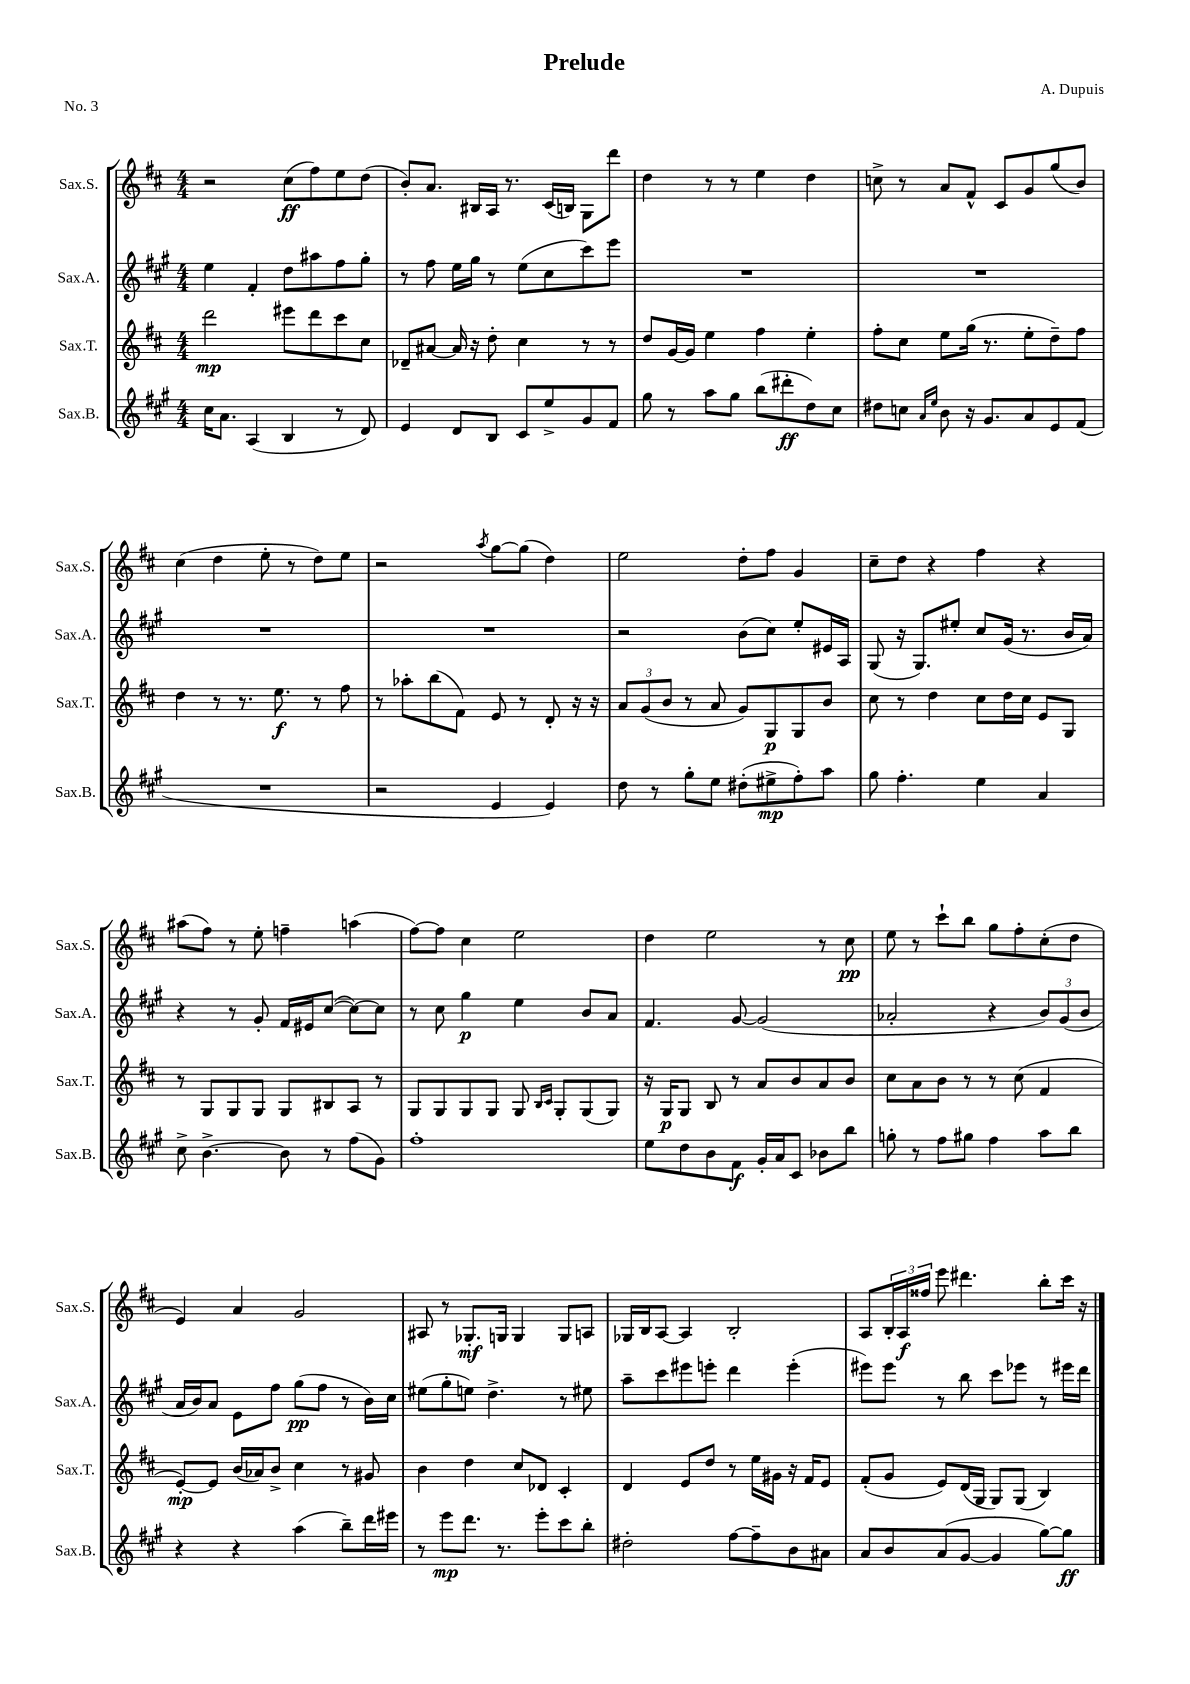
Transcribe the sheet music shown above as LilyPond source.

\header { title = "Prelude" composer = "A. Dupuis" piece = "No. 3" }
<<
\new StaffGroup <<
\new Staff = "s0" \with { instrumentName = "Sax.S." shortInstrumentName = "Sax.S." } {
    \clef treble \key d \major \numericTimeSignature \time 4/4
    r2 cis''8\ff( fis''8) e''8 d''8( |
    b'8-.) a'8. bis16 a16 r8. cis'16( b16) g8 d'''8 |
    d''4 r8 r8 e''4 d''4 |
    c''8-> r8 a'8 fis'8-^ cis'8 g'8 g''8( b'8) |
    cis''4( d''4 e''8-. r8 d''8) e''8 |
    r2 \acciaccatura { a''8 } g''8~ g''8( d''4) |
    e''2 d''8-. fis''8 g'4 |
    cis''8-- d''8 r4 fis''4 r4 |
    ais''8( fis''8) r8 e''8-. f''4-- a''4( |
    fis''8~) fis''8 cis''4 e''2 |
    d''4 e''2 r8 cis''8\pp |
    e''8 r8 cis'''8-! b''8 g''8 fis''8-. cis''8-.( d''8 |
    e'4) a'4 g'2 |
    ais8 r8 ges8.-.\mf g16 g4 g8 a8 |
    ges16 b16 a8~ a4 b2-. |
    a8 \tuplet 3/2 { b16-. a16\f fisis''16 } e'''8 dis'''4. b''8-. cis'''16 r16 \bar "|." |
}
\new Staff = "s1" \with { instrumentName = "Sax.A." shortInstrumentName = "Sax.A." } {
    \clef treble \key a \major \numericTimeSignature \time 4/4
    e''4 fis'4-. d''8 ais''8 fis''8 gis''8-. |
    r8 fis''8 e''16 gis''16 r8 e''8( cis''8 cis'''8) e'''8 |
    R1 |
    R1 |
    R1 |
    R1 |
    r2 b'8( cis''8) e''8-. eis'16 a16 |
    gis8( r16 gis8.) eis''8-. cis''8 gis'16( r8. b'16 a'16) |
    r4 r8 gis'8-. fis'16 eis'16 cis''8~( cis''8~) cis''8 |
    r8 cis''8 gis''4\p e''4 b'8 a'8 |
    fis'4. gis'8~ gis'2( |
    aes'2-. r4 \tuplet 3/2 { b'8) gis'8( b'8 } |
    a'16 b'16) a'8 e'8 fis''8 gis''8\pp( fis''8 r8 b'16) cis''16 |
    eis''8( gis''8-. e''8) d''4.-> r8 eis''8 |
    a''8-- cis'''8 eis'''8 e'''8-. d'''4 e'''4-.( |
    eis'''8) eis'''8 r8 b''8 cis'''8 ees'''8 r8 eis'''16 d'''16 \bar "|." |
}
\new Staff = "s2" \with { instrumentName = "Sax.T." shortInstrumentName = "Sax.T." } {
    \clef treble \key d \major \numericTimeSignature \time 4/4
    d'''2\mp eis'''8 d'''8 cis'''8 cis''8 |
    des'8-- ais'8~ ais'16 r16 d''8-. cis''4 r8 r8 |
    d''8 g'16~ g'16 e''4 fis''4 e''4-. |
    fis''8-. cis''8 e''8 g''16( r8. e''8-. d''8--) fis''8 |
    d''4 r8 r8. e''8.\f r8 fis''8 |
    r8 aes''8-. b''8( fis'8) e'8 r8 d'8-. r16 r16 |
    \tuplet 3/2 { a'8 g'8( b'8 } r8 a'8 g'8) g8\p g8 b'8 |
    cis''8 r8 d''4 cis''8 d''16 cis''16 e'8 g8 |
    r8 g8 g8 g8 g8 bis8 a8 r8 |
    g8 g8 g8 g8 g8 \grace { b16 cis'16 } g8-. g8( g8) |
    r16 g16\p g8 b8 r8 a'8 b'8 a'8 b'8 |
    cis''8 a'8 b'8 r8 r8 cis''8( fis'4 |
    e'8~-.\mp) e'8 b'16( aes'16) b'8-> cis''4 r8 gis'8 |
    b'4 d''4 cis''8 des'8 cis'4-. |
    d'4 e'8 d''8 r8 e''16 gis'16 r16 fis'16 e'8 |
    fis'8-.( g'8 e'8) d'16( g16 g8) g8( b4) \bar "|." |
}
\new Staff = "s3" \with { instrumentName = "Sax.B." shortInstrumentName = "Sax.B." } {
    \clef treble \key a \major \numericTimeSignature \time 4/4
    cis''16 a'8. a4( b4 r8 d'8) |
    e'4 d'8 b8 cis'8 e''8-> gis'8 fis'8 |
    gis''8 r8 a''8 gis''8 b''8( dis'''8-.\ff d''8) cis''8 |
    dis''8 c''8 \grace { a'16 e''16 } b'8 r16 gis'8. a'8 e'8 fis'8( |
    R1 |
    r2 e'4 e'4) |
    d''8 r8 gis''8-. e''8 dis''8-.( eis''8->\mp fis''8-.) a''8 |
    gis''8 fis''4.-. e''4 a'4 |
    cis''8-> b'4.~-> b'8 r8 fis''8( gis'8) |
    fis''1-. |
    e''8 d''8 b'8 fis'8\f gis'16-. a'16 cis'8 bes'8 b''8 |
    g''8-. r8 fis''8 gis''8 fis''4 a''8 b''8 |
    r4 r4 a''4( b''8--) d'''16 eis'''16 |
    r8 e'''8\mp d'''8. r8. e'''8-. cis'''8 b''8-. |
    dis''2-. fis''8~ fis''8-- b'8 ais'8 |
    a'8 b'8 a'8( gis'8~ gis'4 gis''8~) gis''8\ff \bar "|." |
}
>>
>>
\layout { \context { \Score \remove "Bar_number_engraver" } }
